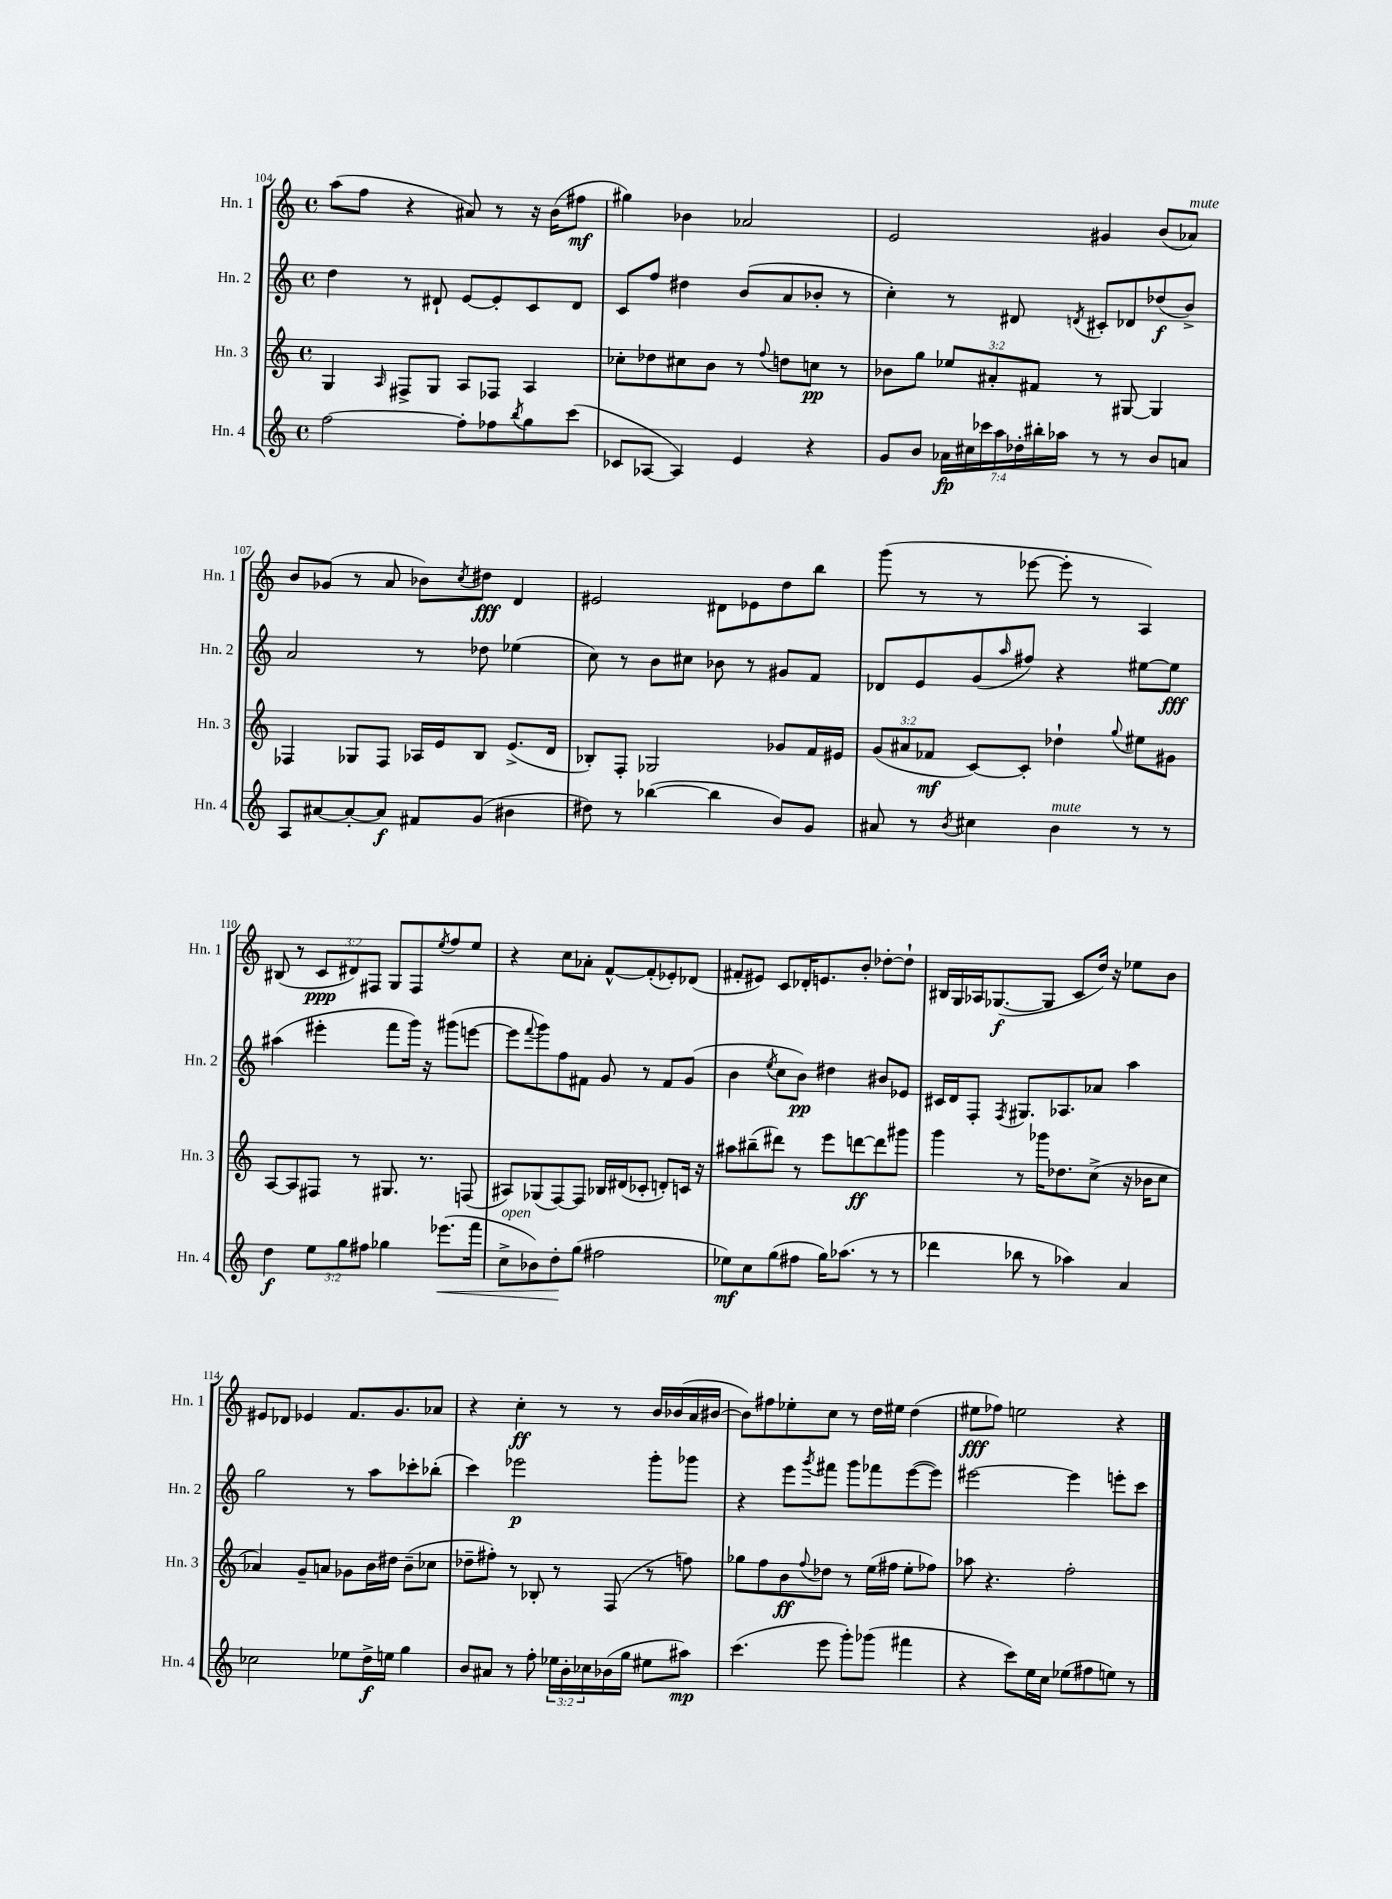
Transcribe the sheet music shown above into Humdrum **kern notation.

**kern	**kern	**kern	**kern
*staff4	*staff3	*staff2	*staff1
*clefG2	*clefG2	*clefG2	*clefG2
*k[]	*k[]	*k[]	*k[]
*M4/4	*M4/4	*M4/4	*M4/4
*met(c)	*met(c)	*met(c)	*met(c)
[2ff	4G	4dd	(8aa
.	.	.	8ff
.	16qqA	.	.
.	8F#^	8r	4r
.	8G	8d#`	.
8ff']	8A	[8e	8a#)
8ff-	8F-	8e']	8r
8qbb	.	.	.
8gg	4A	8c	16r
.	.	.	(16b
(8ccc	.	8d#	8ff#
=	=	=	=
8c-	8cc-'	8c	4gg#)
[8A-	8dd-	8ff	.
4A-])	8cc#	4dd#	4b-
.	8b	.	.
4e	8r	(8b	2a-
.	8qqff	.	.
.	8dd	8a	.
4r	8cc	8b-'	.
.	8r	8r	.
=	=	=	=
8g	8b-	4cc')	2e
8b	8gg	.	.
28a-	12ee-	8r	.
28cc#	.	.	.
28ccc-	.	.	.
.	12a#'	.	.
28aa	.	.	.
.	.	8d#	.
28dd-'	.	.	.
.	12f#	.	.
28bb#'	.	.	.
28aa-	.	.	.
.	.	8qd	.
8r	8r	8c#'	4g#
8r	[8G#	8d-	.
8b	4G#]	(8dd-	(8b
8a	.	8b^)	8a-)
=	=	=	=
8A	4F-	2a	8b
[8a#	.	.	(8g-
8a#'_	8G-	.	8r
8a#]	8F-	.	8a
8f#	16A-	8r	8b-)
.	16e	.	.
.	.	.	8qcc
(8g	8B	8dd-	8dd#
4b#	(8.e^	(4ee-	4d
.	16d	.	.
=	=	=	=
8dd#)	8B-')	8cc)	2e#
8r	8F'	8r	.
([4bb-	2G-	8b	.
.	.	8cc#	.
4bb-]	.	8b-	8d#
.	.	8r	8e-
8b)	8g-	8g#	8dd
8g	16f	8f	8bb
.	16e#	.	.
=	=	=	=
8a#	(12g	8d-	(8ggg
.	12a#	.	.
8r	.	8e	8r
.	12f-	.	.
8qb	.	.	.
4cc#	[8c)	(8g	8r
.	.	16qqaa	.
.	8c']	8ff#)	[8eee-
4b	4dd-`	4r	8eee-']
.	.	.	8r
.	8qqgg	.	.
8r	8ee#	[8ee#	4A)
8r	8g#	8ee#]	.
=	=	=	=
4dd	[8A	(4aa#	(8B#
.	8A]	.	8r
12ee	8F#	4eee#'	12c
12gg	.	.	12d#)
.	8r	.	.
12ff#	.	.	12F#
4gg-	8.G#	8fff	8G
.	.	16ggg)	8F#
.	8.r	16r	.
.	.	.	8qee
(8.eee-	.	(8ggg#	8ff
.	(8F	[8eee	8ee
16fff	.	.	.
=	=	=	=
8cc^	8A#)	8eee]	4r
.	.	8qqfff	.
8b-)	(8G-	8ggg)	.
8dd'	[8F)	8ff	8cc
(8gg	8F]	8f#	8a-'
2ff#	16B-	8g	[8f^^
.	(16d#	.	.
.	8c-'	8r	(8f']
.	8d')	8f#	8e-')
.	16c	(8g	(8d-
.	16r	.	.
=	=	=	=
8ee-)	8aa#	4b	8f#'
8cc	(8bb#~	.	8e#)
.	.	8qee	.
(8gg	8ddd#)	8cc	8c
8ff#	8r	8b)	16d-'
.	.	.	8.e
16gg)	8eee	4dd#	.
(8.aa-	.	.	.
.	[8ddd	.	8b'
8r	8ddd]	8b#	[8dd-'
8r	8ggg#	8e-	8dd-`]
=	=	=	=
4ddd-	4ggg	16c#	16B#
.	.	16d	16G
.	.	8F'	16A-
.	.	.	([8.G-
.	.	8qF	.
8bb-	8r	8.G#	.
8r	16ggg-	.	8G-]
.	8.dd-	8.A-	.
4aa-)	.	.	8c
.	(8cc^	8a-	16dd)
.	.	.	16r
4a	16r	4aa	8ee-
.	16b-	.	.
.	8cc	.	8b
=	=	=	=
2cc-	4a-)	2gg	8e#
.	.	.	8d-
.	8g~	.	4e-
.	8a	.	.
8ee-	8g-	8r	8.f
16dd^	16b	8aa	.
16ee	16dd#	.	8.g
4gg	(8b~	8ccc-'	.
.	8cc-	(8bb-'	8a-
=	=	=	=
8b	8dd-~	4ccc)	4r
8a#	8ff#')	.	.
8r	8r	2eee-	4cc'
8ff'	8B-'	.	.
24ee-	8r	.	8r
24b'	.	.	.
24cc-	.	.	.
(16b-	(8F	.	8r
16gg	.	.	.
8ee#	8r	8ggg'	16b
.	.	.	(16b-
8aa#)	8ff)	8ggg-	16a
.	.	.	[16b#
=	=	=	=
(4.ccc	8gg-	4r	8b#])
.	8ff	.	8ff#
.	8b	8eee	8ee-'
.	8qqff	8qggg	.
8eee	8dd-	8fff#	8cc
8ggg')	8r	8ggg	8r
(8ggg-	(16ee	8fff-	16dd
.	16ff#	.	16ee#
4fff#	8ee'	([8eee	(4dd
.	8ff-)	8eee])	.
=	=	=	=
4r	8aa-	[2eee#	8ee#
.	4.r	.	8ff-)
8ccc)	.	.	2ee
16ee	.	.	.
16cc	.	.	.
(8ee-	2ff'	4eee#]	.
8ff#	.	.	.
8ee)	.	8eee'	4r
8r	.	8ccc	.
==	==	==	==
*-	*-	*-	*-
